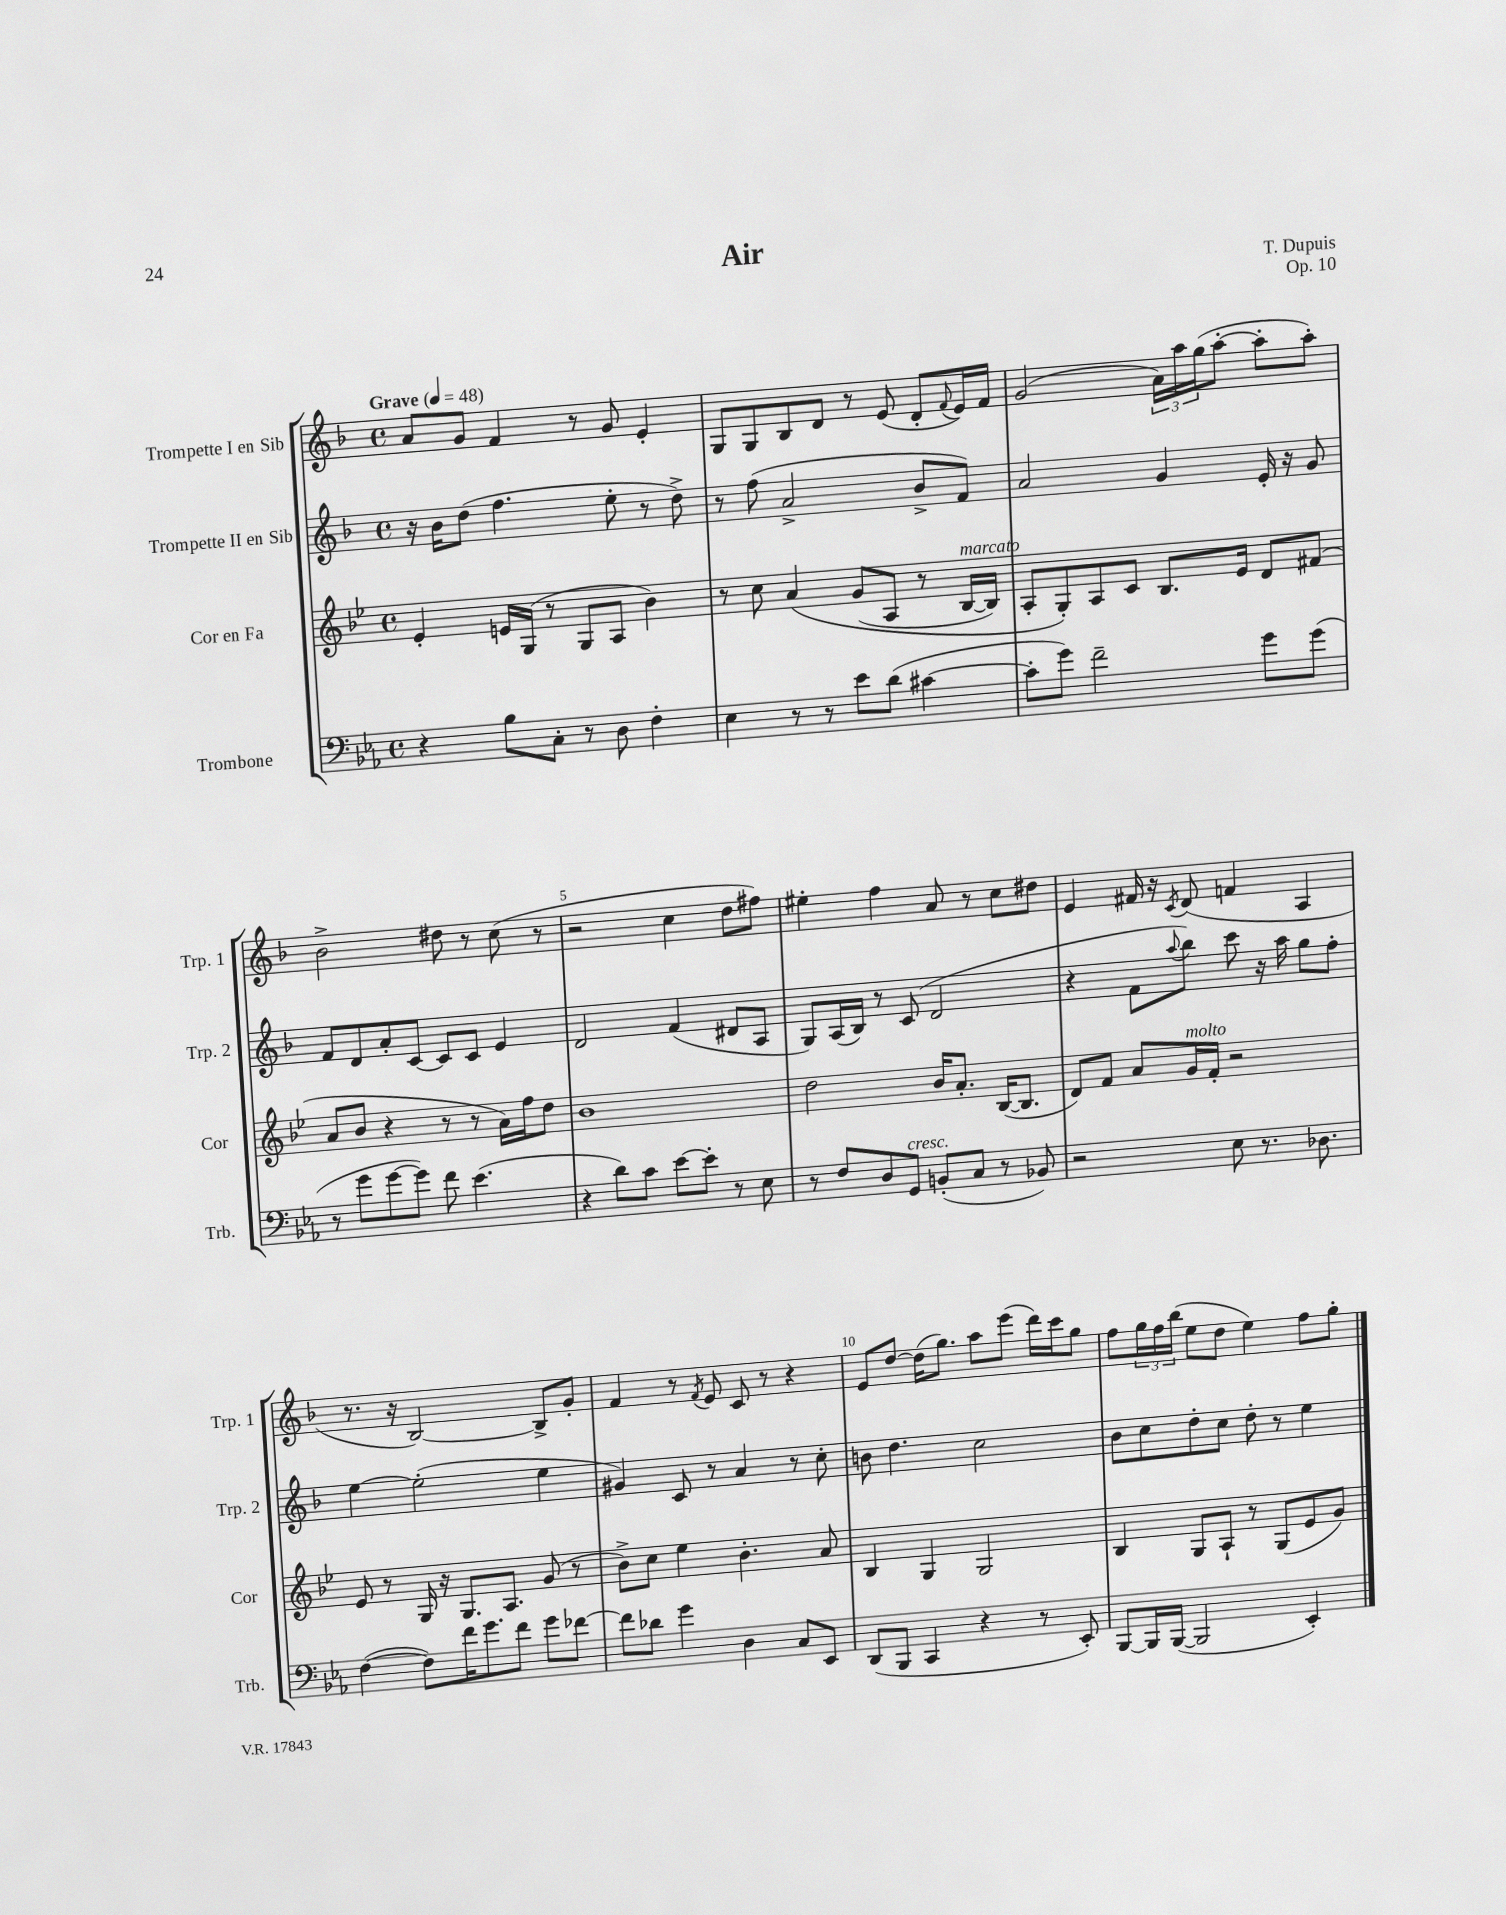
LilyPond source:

\header { title = "Air" composer = "T. Dupuis" opus = "Op. 10" }
<<
\new StaffGroup <<
\new Staff = "s0" \with { instrumentName = "Trompette I en Sib" shortInstrumentName = "Trp. 1" } {
    \clef treble \key f \major \defaultTimeSignature \time 4/4 \tempo "Grave" 4 = 48
    a'8 g'8 f'4 r8 g'8 e'4-. |
    g8 g8 bes8 d'8 r8 e'8( d'8-. \appoggiatura { f'8 } e'16) f'16 |
    g'2( \tuplet 3/2 { a'16) a''16 g''16( } a''8~-. a''8-. a''8-.) |
    bes'2-> dis''8 r8 c''8( r8 |
    r2 c''4 d''8 fis''8) |
    eis''4-. f''4 a'8 r8 c''8 dis''8 |
    e'4 fis'16 r16 \acciaccatura { c'8 } d'8( f'4 a4 |
    r8. r16 bes2~) bes8-> g'8-. |
    f'4 r8 \acciaccatura { f'8 } e'8 c'8 r8 r4 |
    e'8 d''8~ d''16( g''8.) a''8 e'''8( d'''16) c'''16 g''8 |
    f''8 \tuplet 3/2 { g''16 f''16 bes''16( } e''8 d''8 e''4) f''8 g''8-. \bar "|." |
}
\new Staff = "s1" \with { instrumentName = "Trompette II en Sib" shortInstrumentName = "Trp. 2" } {
    \clef treble \key f \major \defaultTimeSignature \time 4/4
    r16 bes'16 d''8( f''4. e''8-. r8 d''8->) |
    r8 f''8( a'2-> bes'8-> f'8) |
    a'2 g'4 e'16-. r16 g'8 |
    f'8 d'8 a'8-. c'8~ c'8 c'8 e'4 |
    d'2 f'4( dis'8 a8 |
    g8) a16( bes16) r8 c'8( d'2 |
    r4 f'8 \appoggiatura { a''8 } bes''8) c'''8 r16 a''16 g''8 f''8-. |
    e''4~ e''2-.( e''4 |
    gis'4) c'8 r8 a'4 r8 c''8-. |
    b'8 d''4. c''2 |
    bes'8 c''8 d''8-. c''8 d''8-. r8 e''4 \bar "|." |
}
\new Staff = "s2" \with { instrumentName = "Cor en Fa" shortInstrumentName = "Cor" } {
    \clef treble \key bes \major \defaultTimeSignature \time 4/4
    ees'4-. e'16 g16( r8 g8 a8 bes'4) |
    r8 c''8 a'4\( g'8( a8 r8 bes16~^\markup { \italic "marcato" } bes16) |
    a8-. g8-.\) a8 c'8 bes8. ees'16 d'8 fis'8( |
    a'8 bes'8 r4 r8 r8 a'16) f''16 d''8 |
    bes'1 |
    d''2 bes'16 a'8.-. bes16~( bes8. |
    d'8) f'8 a'8 g'16^\markup { \italic "molto" } f'16-. r2 |
    ees'8 r8 g16 r16 g8. a8. g'8( r8 |
    bes'8->) c''8 ees''4 bes'4.-. a'8 |
    bes4 g4 g2 |
    bes4 g8 a8-! r8 g8( ees'8 g'8) \bar "|." |
}
\new Staff = "s3" \with { instrumentName = "Trombone" shortInstrumentName = "Trb." } {
    \clef bass \key ees \major \defaultTimeSignature \time 4/4
    r4 bes8 c8-. r8 d8 f4-. |
    ees4 r8 r8 ees'8 d'8( cis'4~ |
    cis'8-. g'8) f'2-- g'8 g'8( |
    r8 g'8 g'8~ g'8) f'8 ees'4.( |
    r4 d'8) c'8 ees'8~ ees'8-. r8 ees8 |
    r8 f8 d8 g,8^\markup { \italic "cresc." } b,8-.( c8 r8 bes,8) |
    r2 ees8 r8. des8. |
    f4~( f8) f'16 g'8. f'8 g'8 fes'8~ |
    fes'8 des'8 g'4 d4 c8 ees,8 |
    d,8( bes,,8 c,4 r4 r8 ees,8-.) |
    bes,,8~ bes,,16 bes,,16~( bes,,2 ees,4-.) \bar "|." |
}
>>
>>
\layout { \context { \Score \override BarNumber.break-visibility = ##(#f #t #t) barNumberVisibility = #(every-nth-bar-number-visible 5) } }
